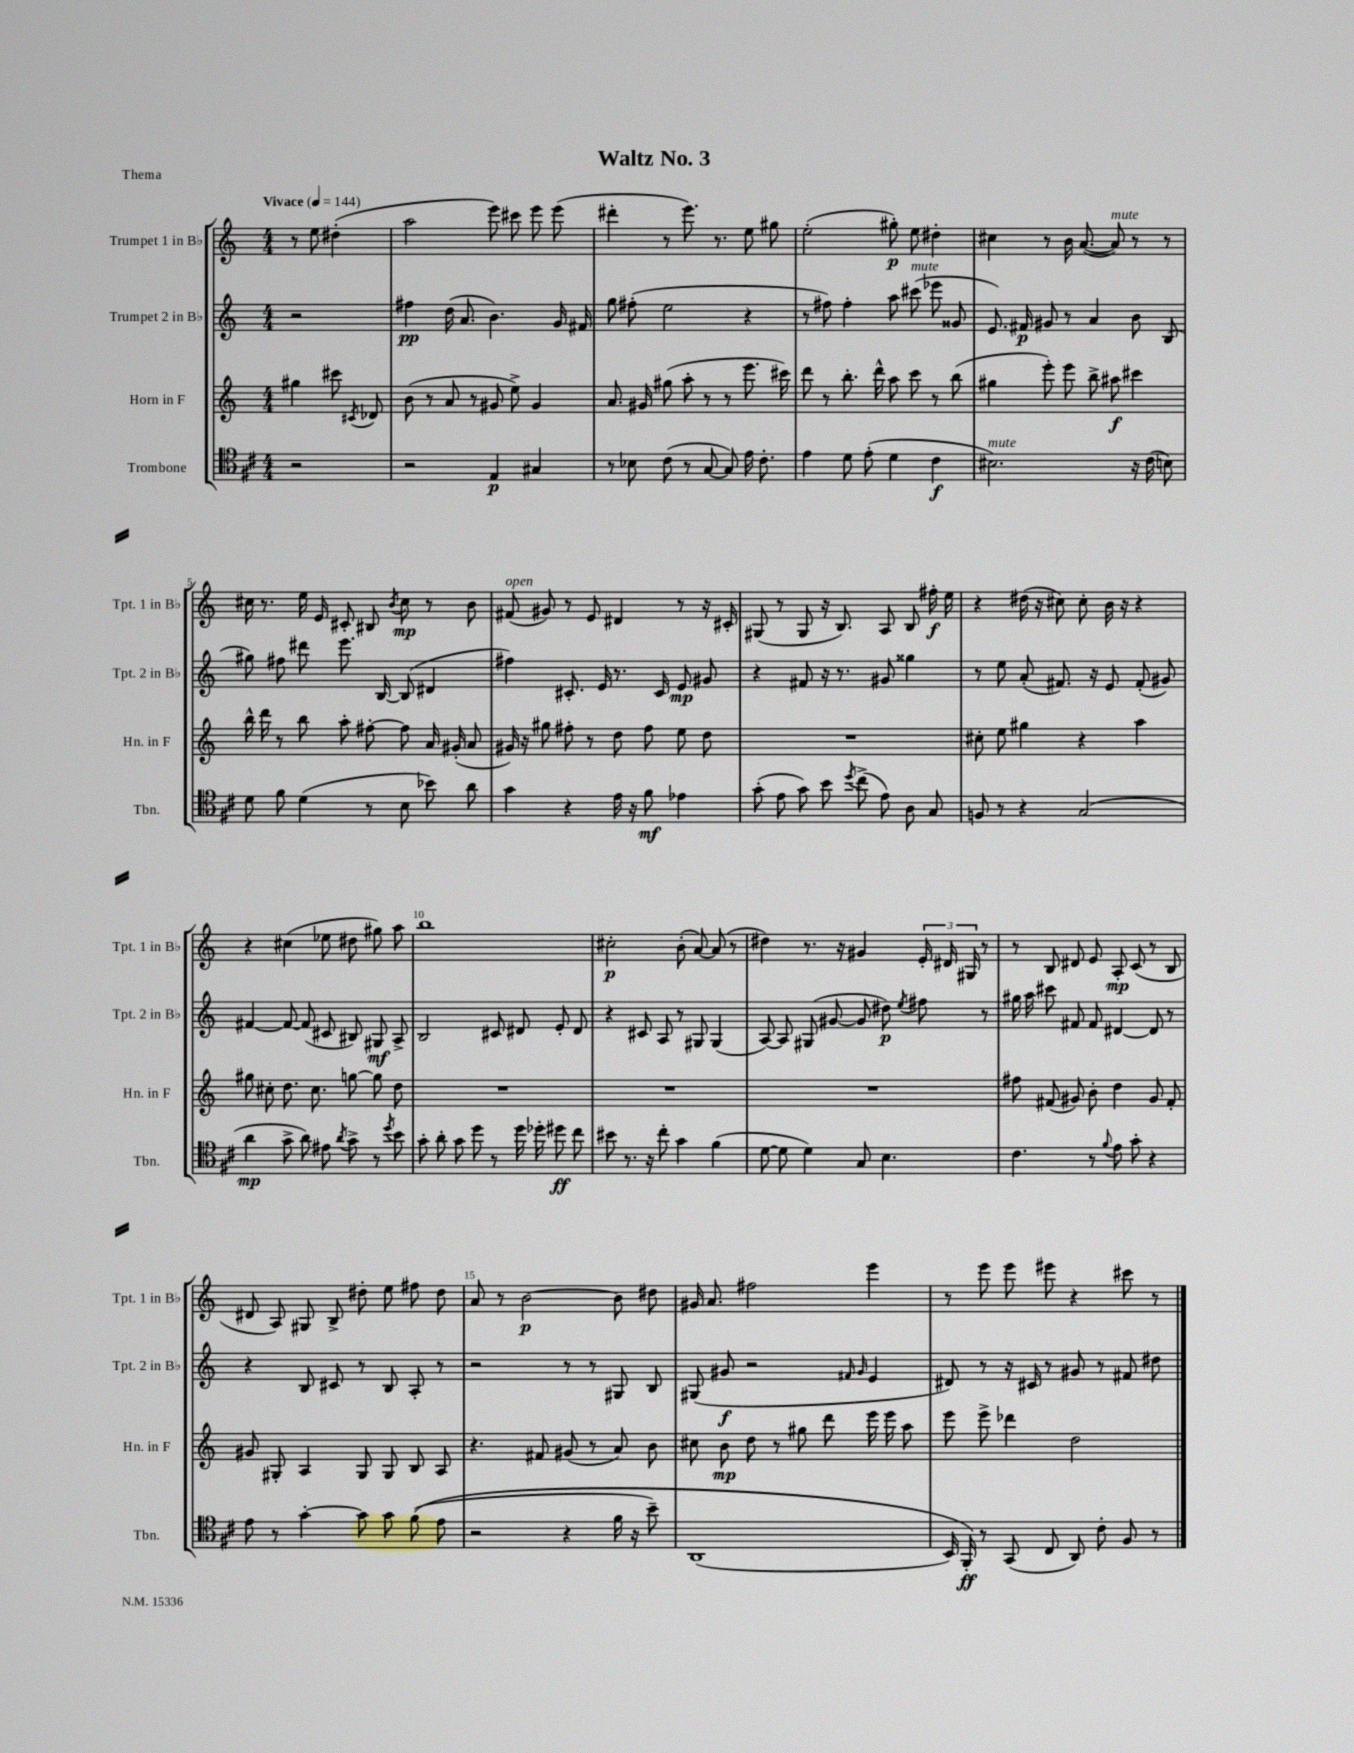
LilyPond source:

\header { title = "Waltz No. 3" piece = "Thema" }
<<
\new StaffGroup <<
\new Staff = "s0" \with { instrumentName = "Trumpet 1 in Bb" shortInstrumentName = "Tpt. 1 in Bb" } {
    \clef treble \key c \major \numericTimeSignature \time 4/4 \partial 2 \tempo "Vivace" 4 = 144
    \autoBeamOff r8 e''8 dis''4-.( |
    a''2 e'''8) cis'''8 e'''8 e'''8( |
    dis'''4-. r8 e'''8.) r8. e''8 gis''8 |
    e''2-.( gis''8-.\p) e''8 dis''4-. |
    cis''4 r8 b'16 a'8.~( a'8^\markup { \italic "mute" }) r8 r8 |
    cis''16 r8. e''16 e'16 cis'8-. bis8 \acciaccatura { b'8 } cis''8\mp r8 b'8 |
    fis'8^\markup { \italic "open" }( gis'8) r8 e'8 dis'4 r8 r16 cis'16-. |
    gis8( r8 gis8 r16 b8.) a8 b8 fis''16-.\f e''16 |
    r4 dis''16( r16 cis''8) cis''8-. b'16 r16 r4 |
    r4 cis''4( ees''8 dis''8 gis''8) a''8 |
    b''1 |
    cis''2-.\p b'8-.( a'8~) a'8( r8 |
    dis''4) r8. r16 gis'4 \tuplet 3/2 { e'16-. dis'16 gis16 } r8 |
    r8 b8 dis'8 e'8 a8-.\mp c'8( r8 b8 |
    dis'8 a8) gis8 b8-> dis''8-. e''8 fis''8 dis''8 |
    a'8 r8 b'2~\p b'8 dis''8 |
    gis'16 a'8. fis''2 e'''4 |
    r8 e'''8 e'''8 eis'''8 r4 cis'''8 r8 \bar "|." |
}
\new Staff = "s1" \with { instrumentName = "Trumpet 2 in Bb" shortInstrumentName = "Tpt. 2 in Bb" } {
    \clef treble \key c \major \numericTimeSignature \time 4/4 \partial 2
    \autoBeamOff r2 |
    fis''4\pp d''16( a'8. b'4.) g'16 fis'16 |
    g''8 fis''8-.( e''2 r4 |
    r8 fis''8) fis''4-. a''8 cis'''8^\markup { \italic "mute" }( ees'''8 gisis'8 |
    e'8.) fis'16\p gis'8 r8 a'4 b'8 b8( |
    gis''8) fis''8 dis'''8 e'''8. b16~ b8( dis'4 |
    fis''4) cis'8.-. e'16 r8. cis'16 e'8\mp gis'8 |
    r4 fis'8 r16 r8. gis'8 gisis''4 |
    r8 e''8 a'8-.( fis'8.) r16 e'8 fis'8-.( gis'8) |
    fis'4~ fis'8~ fis'8( cis'8 bis8) gis8\mf a8-> |
    b2 cis'8 dis'8 e'8-. dis'8 |
    r4 cis'8 a8 r8 gis8 gis4( |
    a8~) a8 gis8( gis'8~ gis'8 dis''8\p) \acciaccatura { e''8 } fis''8 r8 |
    gis''16 a''16 cis'''8 fis'8 fis'8 dis'4~ dis'8 r8 |
    r4 b8 cis'8 r8 b8 a8-. r8 |
    r2 r8 r8 gis8 b8 |
    gis8( gis'8\f r2 \grace { fis'16 gis'16 } e'4 |
    dis'8) r8 r16 cis'16 r8 gis'8 r8 fis'8 dis''8 \bar "|." |
}
\new Staff = "s2" \with { instrumentName = "Horn in F" shortInstrumentName = "Hn. in F" } {
    \clef treble \key c \major \numericTimeSignature \time 4/4 \partial 2
    \autoBeamOff gis''4 cis'''8 \acciaccatura { cis'8 } des'8 |
    b'8( r8 a'8 r8 gis'8 e''8->) gis'4 |
    a'8. gis'16 gis''8( a''8-. r8 r8 e'''8. cis'''16) |
    d'''8 r8 b''8.-. d'''16-^ a''8 c'''8 r8 b''8( |
    gis''4 e'''8-.) e'''8 b''8-> ais''8\f cis'''4 |
    b''16-^ d'''16 r8 b''8 a''8-. fis''8~-. fis''8 a'16 gis'16-.( a'8 |
    gis'16) r16 gis''8 fis''8-. r8 d''8 fis''8 e''8 d''8 |
    R1 |
    cis''8-. e''8 gis''4 r4 a''4 |
    gis''8 cis''8-. d''8. cis''8. g''8~ g''8 d''8 |
    R1 |
    R1 |
    R1 |
    fis''8 fis'8( gis'8) b'8-. d''4 gis'8 fis'8-. |
    gis'8 gis8-. a4 gis8 gis8 b8 a8 |
    r4. fis'8 gis'8( r8 a'8) b'8 |
    cis''8 b'8\mp d''8 r8 gis''8 d'''8 e'''16 e'''16 a''8 |
    e'''8 e'''8-> des'''4 d''2 \bar "|." |
}
\new Staff = "s3" \with { instrumentName = "Trombone" shortInstrumentName = "Tbn." } {
    \clef tenor \key d \major \numericTimeSignature \time 4/4 \partial 2
    \autoBeamOff r2 |
    r2 e4\p gis4 |
    r8 bes8 cis'8( r8 g8~ g8) e'16 cis'8.-. |
    e'4 d'8 e'8-.( d'4 cis'4\f |
    bis2.^\markup { \italic "mute" }) r16 cis'16( b8) |
    d'8 fis'8 d'4( r8 b8 bes'8) a'8 |
    g'4 r4 e'16 r16 fis'8\mf ees'4 |
    g'8-.( e'8 g'8) b'8 \acciaccatura { d''8 } cis''8->( e'8) a8 g8 |
    f8 r8 r4 g2( |
    a'4\mp g'8-> a'8) eis'8 \acciaccatura { a'8 } g'8-> r8 \acciaccatura { d''8 } b'8 |
    g'8-. a'8-. g'8 d''8 r8 d''16 des''16-. dis''8\ff cis''8 |
    bis'8 r8. r16 cis''8-. g'4 fis'4( |
    d'8~ d'8 d'4) g8 b4. |
    cis'4. r8 \appoggiatura { fis'8 } e'8 g'8-. r4 |
    e'8 r8 g'4~-. g'8 g'8 fis'8(\( e'8 |
    r2 r4 fis'16 r16 b'8--) |
    a,1( |
    b,16) fis,16-.\ff\) r8 g,8( cis8 a,8) cis'8-. fis8 r8 \bar "|." |
}
>>
>>
\layout { \context { \Score \override BarNumber.break-visibility = ##(#f #t #t) barNumberVisibility = #(every-nth-bar-number-visible 5) } }
